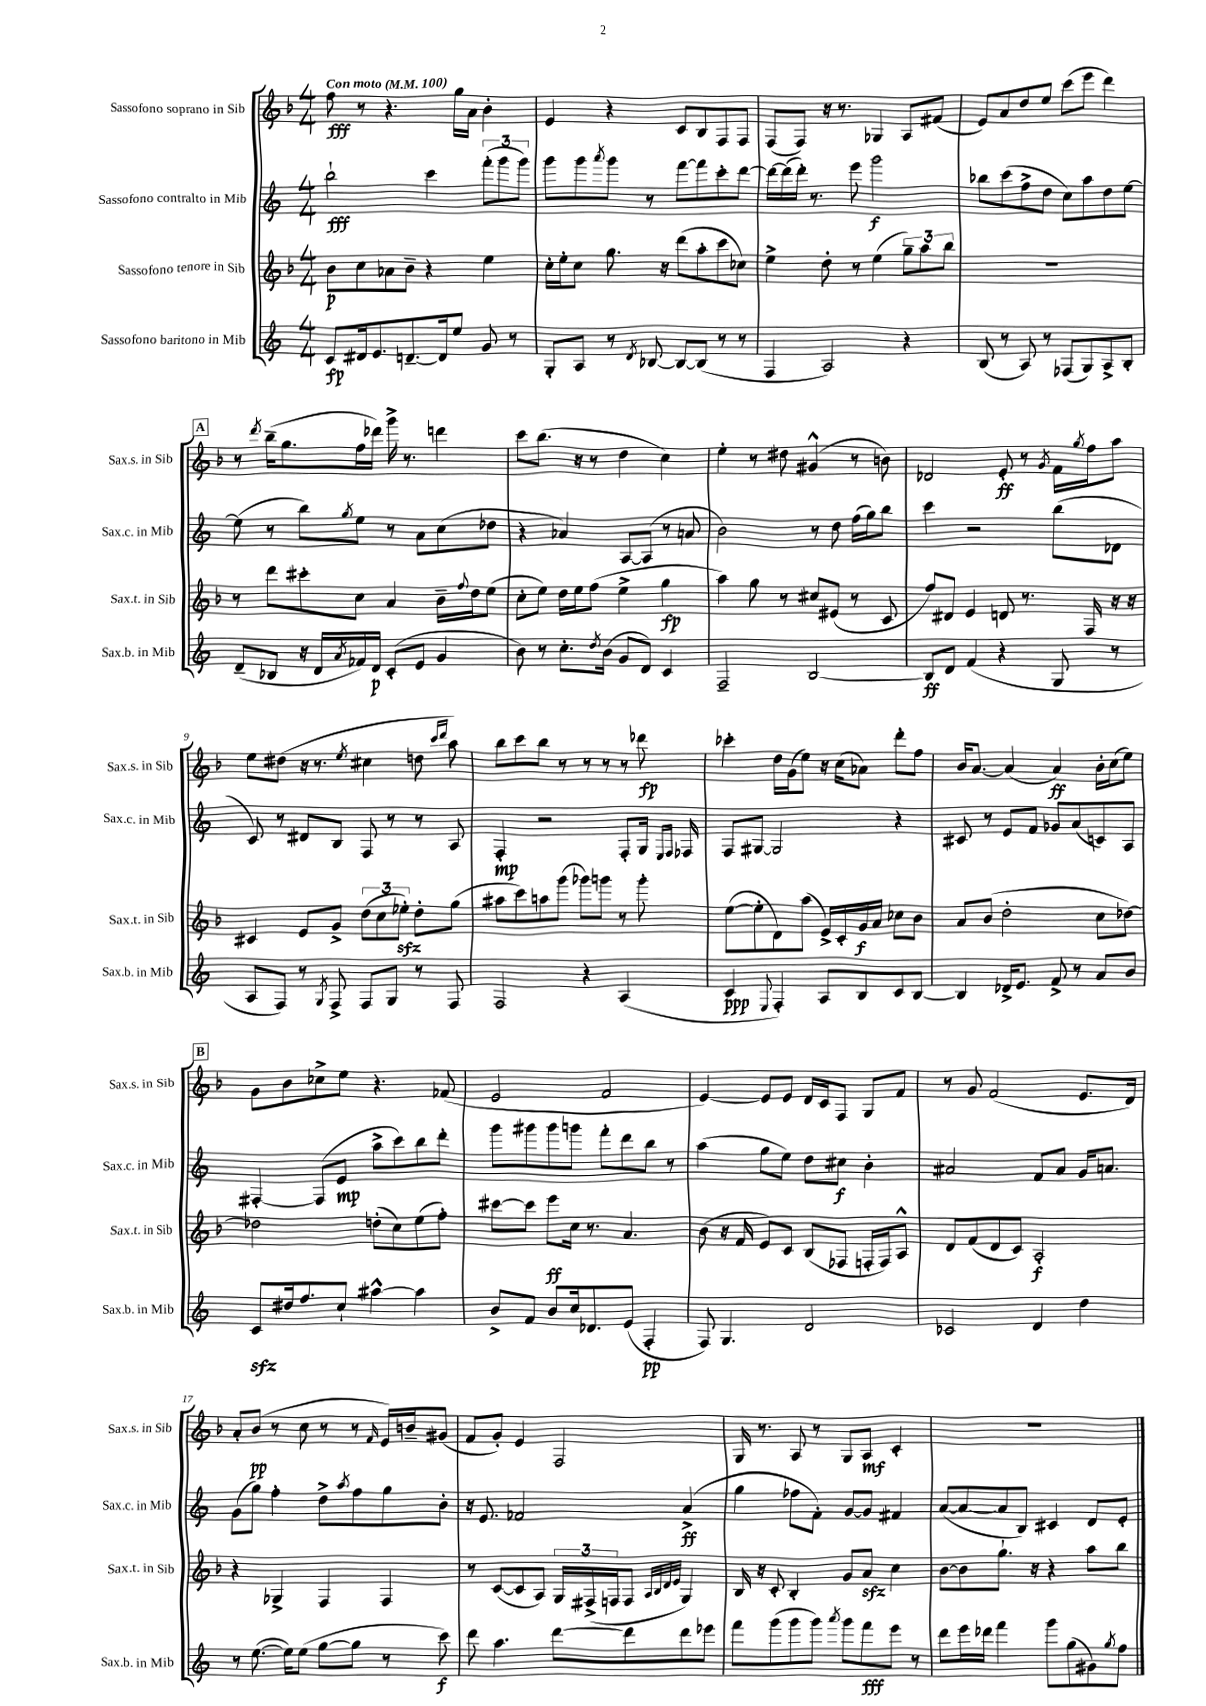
<<
\new StaffGroup <<
\new Staff = "s0" \with { instrumentName = "Sassofono soprano in Sib" shortInstrumentName = "Sax.s. in Sib" } {
    \clef treble \key f \major \numericTimeSignature \time 4/4 \tempo "Con moto" 4 = 100
    f''8\fff r8 r4. g''16 a'16 bes'4-. |
    e'4 r4 c'8 bes8 f8 f8 |
    f8( f8) r16 r8. ges4 a8 fis'8( |
    e'8) a'8 d''8 e''8 c'''8( e'''8 d'''4) |
    \mark \markup { \box "A" } r8 \acciaccatura { d'''8 } bes''16--( g''8. f''16 des'''16) g'''16-> r8. d'''4 |
    c'''8 bes''8.( r16 r8 d''4 c''4) |
    e''4-. r8 dis''8 gis'4-^( r8 b'8) |
    des'2 e'8-.\ff r8 \acciaccatura { g'8 } f'16 \acciaccatura { g''8 } f''16 a''8 |
    e''8 dis''8( r16 r8. \acciaccatura { e''8 } cis''4 d''8 \grace { c'''16 d'''16 } a''8) |
    bes''8 c'''8 bes''8 r8 r8 r8 r8 des'''8\fp |
    ces'''4-. d''16 g'16( e''8) r16 c''16( aes'8) d'''8-. f''8 |
    bes'16 a'8.~ a'4( a'4\ff) bes'16-. c''16( e''8) |
    \mark \markup { \box "B" } g'8 bes'8 ces''8-> e''8 r4. fes'8( |
    e'2 f'2 |
    e'4~) e'8 e'8 d'16 c'16 f8 g8 f'8 |
    r8 g'8 f'2( e'8. d'16) |
    a'8-. bes'8\pp( r8 c''8 r8 r8 \grace { f'16 } e'16) b'16-- gis'8( |
    f'8 g'8-.) e'4 f2 |
    g16 r8. a8 r8 g8 a8\mf c'4-. |
    R1 \bar "|." |
}
\new Staff = "s1" \with { instrumentName = "Sassofono contralto in Mib" shortInstrumentName = "Sax.c. in Mib" } {
    \clef treble \key c \major \numericTimeSignature \time 4/4
    b''2-!\fff c'''4 \tuplet 3/2 { f'''8-.( g'''8 g'''8) } |
    g'''8 g'''8 \acciaccatura { a'''8 } g'''8 r8 f'''8~ f'''8 c'''8-. d'''8~ |
    d'''16~ d'''16( d'''16-.) r8. e'''8 g'''2\f |
    bes''8 c'''8( f''8-> d''8 c''8) a''8 d''8 e''8~ |
    \mark \markup { \box "A" } e''8( r8 b''8) \acciaccatura { g''8 } e''8 r8 a'8 c''8( des''8 |
    r4 aes'4) a8~ a8( r8 a'8 |
    b'2) r8 d''8 f''16( g''16) b''8 |
    c'''4 r2 b''8( des'8 |
    c'8) r8 dis'8 b8 f8 r8 r8 a8 |
    f4-.\mp r2 f8-. g16 \grace { e16 f16 } fes16 |
    f8 gis8~ gis2 r4 |
    cis'8 r8 e'8 f'8 ges'8 a'8( c'8) a8 |
    \mark \markup { \box "B" } fis4~-. fis8( e'8\mp a''8-> c'''8) b''8 d'''8-. |
    g'''8 gis'''8 gis'''8 g'''8 f'''8-. d'''8 b''8 r8 |
    a''4( g''8 e''8) d''8 cis''8\f b'4-. |
    ais'2 f'8 ais'8 g'16 a'8. |
    g'8( g''8) f''4-. d''8-> \acciaccatura { a''8 } f''8 g''8 b'8-. |
    r16 e'8. fes'2 a'4->\ff( |
    g''4 fes''8 f'8-.) g'8~ g'8 fis'4 |
    a'8~( a'8~ a'8 b8) cis'4 d'8 e'8-. \bar "|." |
}
\new Staff = "s2" \with { instrumentName = "Sassofono tenore in Sib" shortInstrumentName = "Sax.t. in Sib" } {
    \clef treble \key f \major \numericTimeSignature \time 4/4
    bes'8\p c''8 aes'8 bes'8-- r4 e''4 |
    c''16-. e''16-. c''8 g''8. r16 d'''8( a''8-. c'''8 ces''8) |
    e''4-> d''8-. r8 e''4( \tuplet 3/2 { g''8--) a''8 bes''8 } |
    R1 |
    \mark \markup { \box "A" } r8 d'''8 cis'''8-. c''8 a'4 bes'16-- \appoggiatura { f''8 } d''16 e''8( |
    c''8-. e''8) d''16 e''16 f''8( e''4-> g''4\fp |
    a''4) g''8 r8 cis''8 eis'8( r8 c'8 |
    f''8) dis'8 e'4 d'8 r8. f16 r16 r16 |
    cis'4 e'8 g'8-> \tuplet 3/2 { d''8( c''8 ees''8-.\sfz) } d''8-. g''8( |
    ais''8 c'''8) a''8 g'''8( ges'''8) g'''8 r8 g'''8-. |
    e''8~( e''8-. d'8) a''8( e'16->) c'16-. g'16\f a'16 ces''8 bes'8 |
    a'8 bes'8( d''2-. c''8 des''8~) |
    \mark \markup { \box "B" } des''2 d''8-.( c''8) e''8( f''8-.) |
    cis'''8~ cis'''8 e'''8\ff c''16 r8. a'4. |
    bes'8( r16 f'16 e'8) c'8 bes8( fes8 f16-. f16) a8-^ |
    d'8 f'8( d'8 c'8) a2-.\f |
    r4 ges4-> f4 f4 |
    r8 c'8~( c'8 a8) \tuplet 3/2 { g16 fis16->( f16 } f8 \grace { a32 bes32 d'32 e'32 } g4) |
    bes16 r16 c'8-. bes4-. g'8 a'8\sfz c''4 |
    bes'8~ bes'8 g''8.-! r16 r4 a''8 bes''8 \bar "|." |
}
\new Staff = "s3" \with { instrumentName = "Sassofono baritono in Mib" shortInstrumentName = "Sax.b. in Mib" } {
    \clef treble \key c \major \numericTimeSignature \time 4/4
    c'8\fp dis'16 e'8. d'8.~-- d'16 e''8 g'8 r8 |
    g8-. a8 r8 \acciaccatura { d'8 } bes8~ bes8~ bes8( r8 r8 |
    f4 a2) r4 |
    b8( r8 a8) r8 fes8( g8) a8-> b8-. |
    \mark \markup { \box "A" } d'8--( bes8 r16 d'16 \acciaccatura { a'8 } fes'16) d'16\p c'8-.( e'8 g'4 |
    b'8) r8 c''8.-. \acciaccatura { d''8 } b'16( g'8 d'8) c'4 |
    f2-- b2~ |
    b8\ff d'8 f'4( r4 g8 r8 |
    a8 f8) r8 \acciaccatura { g8 } f8-> f8 g8 r8 f8 |
    f2 r4 a4( |
    c'4\ppp \appoggiatura { e8 } f4-.) a8 b8 c'8 b8~ |
    b4 des'16-> e'8. f'8-> r8 a'8 b'8 |
    \mark \markup { \box "B" } c'8\sfz dis''16 f''8. c''8-! ais''4~-^ ais''4 |
    b'8-> f'8 b'8 c''16 des'8. e'8( f4-.\pp |
    f8) g4. d'2 |
    ces'2 d'4 d''4 |
    r8 e''8.~( e''16) e''8( g''8~ g''8 r8 c'''8\f) |
    d'''8 a''4. d'''8~ d'''8 d'''8 ees'''8 |
    f'''8 g'''8( g'''8 g'''8) \acciaccatura { a'''8 } g'''8 f'''8\fff e'''8 r8 |
    d'''8 e'''16 des'''16 f'''4 g'''8 g''8( gis'8) \acciaccatura { g''8 } f''8 \bar "|." |
}
>>
>>
